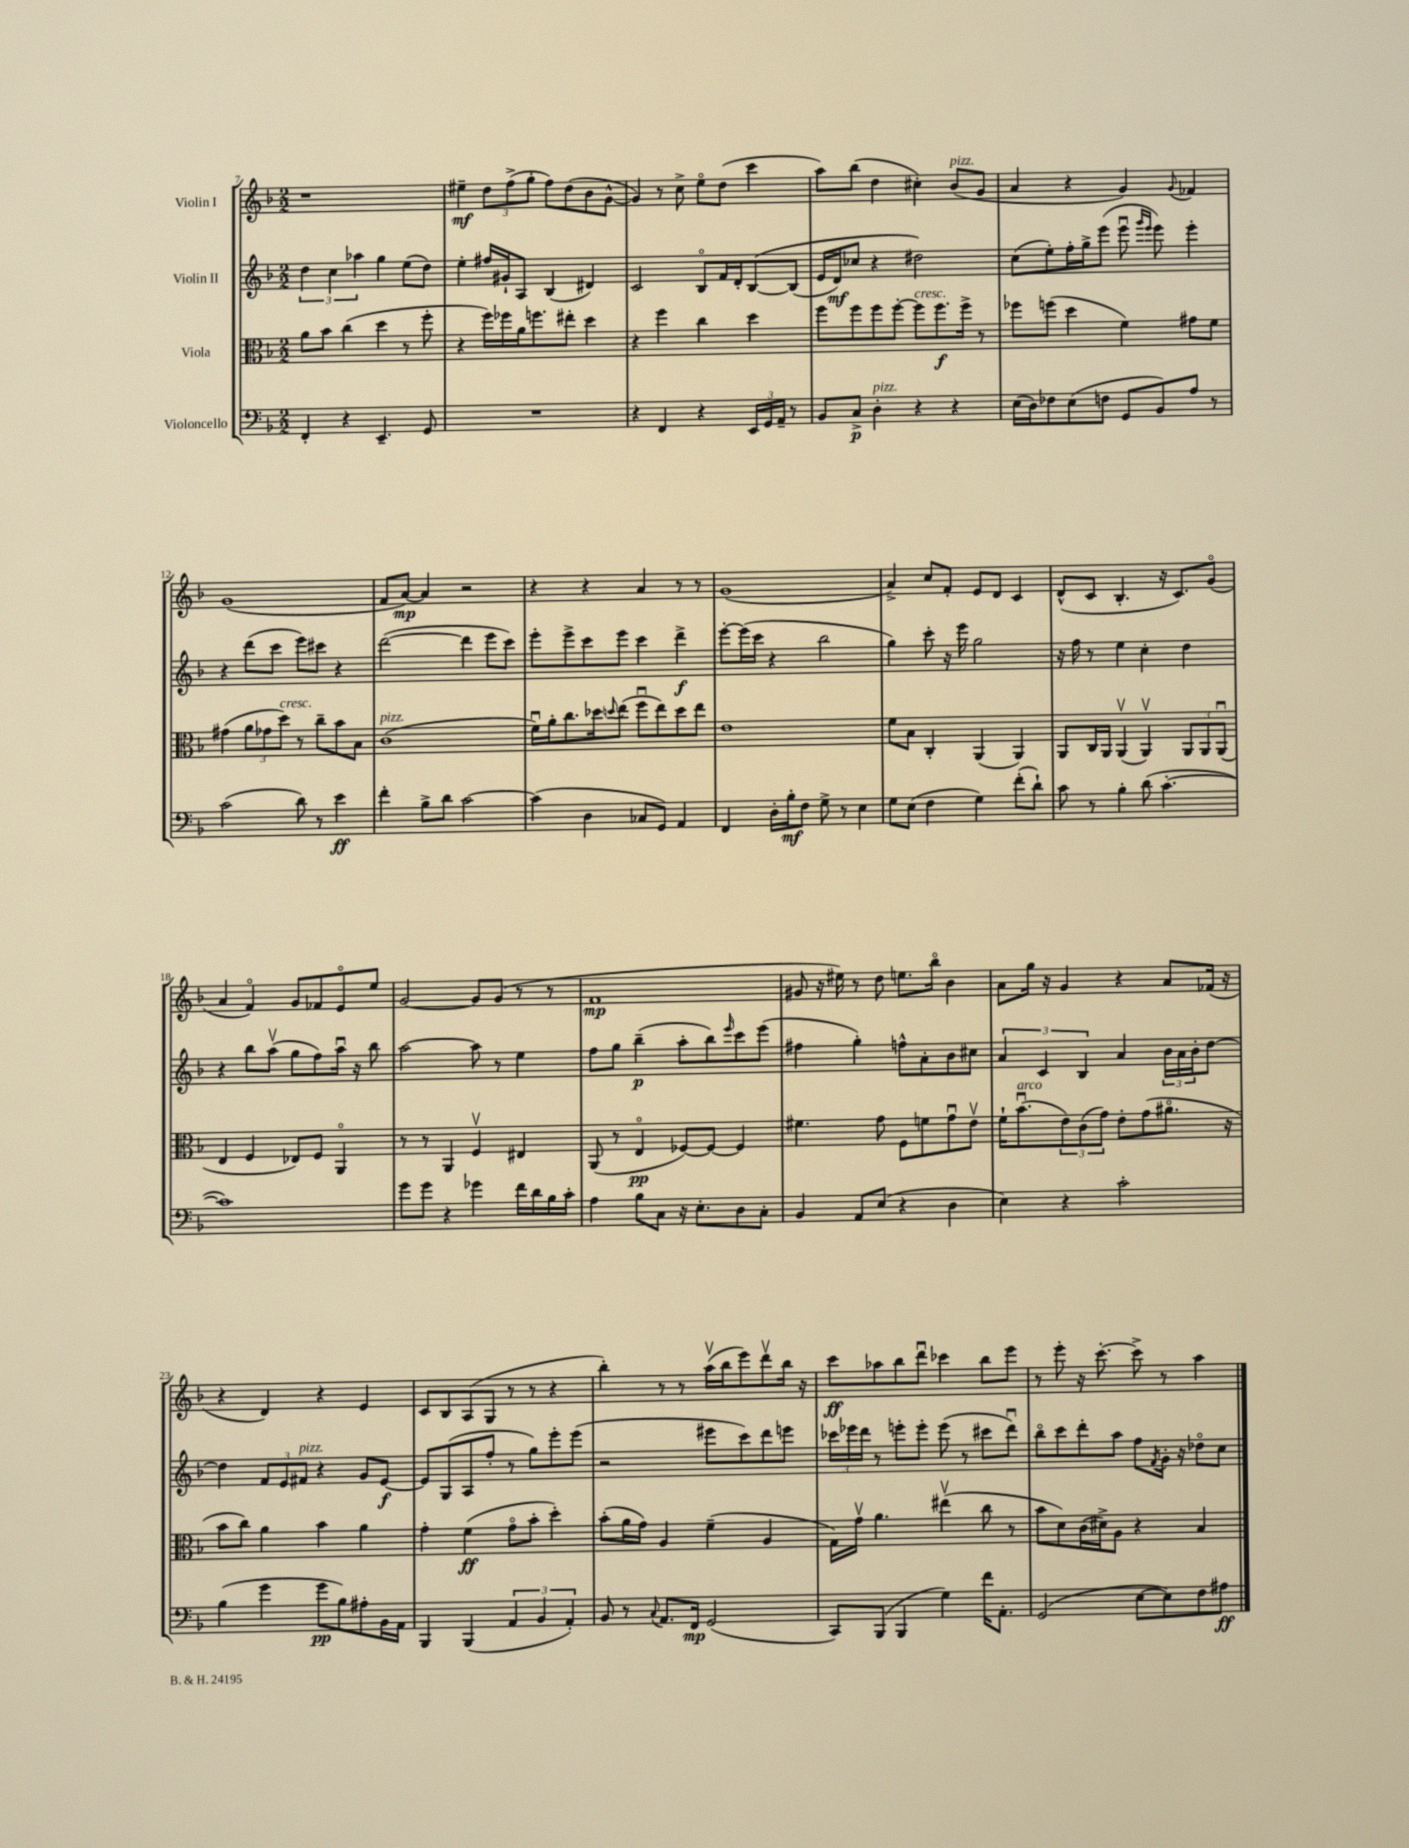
<<
\new StaffGroup <<
\new Staff = "s0" \with { instrumentName = "Violin I" } {
    \clef treble \key f \major \numericTimeSignature \time 2/2
    r1 |
    eis''4--\mf \tuplet 3/2 { d''8 f''8->( g''8-. } f''8) d''8( bes'8 g'8~-^ |
    g'4) r8 c''8-> e''8\flageolet d''8( c'''4 |
    a''8) bes''8( d''4 cis''4-.) bes'8^\markup { \italic "pizz." }( g'8 |
    a'4 r4 g'4) \appoggiatura { g'8 } fes'4 |
    g'1( |
    f'8 a'8~\mp) a'4 r2 |
    r4 r4 a'4 r8 r8 |
    g'1( |
    a'4->) c''8 f'8-. e'8 d'8 c'4 |
    d'8-^( c'8 bes4.-. r16 c'8.) g'8\flageolet( |
    a'4 f'4\flageolet) g'8 fes'8 e'8\flageolet e''8 |
    g'2~ g'8 g'8( r8 r8 |
    f'1\mp |
    gis'8 r16 eis''16) r8 d''8 e''8. bes''16\flageolet bes'4 |
    a'8 g''16 r16 g'4 r4 a'8 fes'16( r16 |
    r4 d'4) r4 e'4 |
    c'8 bes8 a8( g8 r8 r8 r4 |
    bes''4-.) r8 r8 a''16\upbow( bes''16 e'''8) d'''8\upbow bes''16 r16 |
    c'''8\ff aes''8 bes''8 d'''8\downbow ces'''4 bes''8 e'''8 |
    r8 e'''8-. r16 c'''8.~-. c'''8-> r8 a''4 \bar "|." |
}
\new Staff = "s1" \with { instrumentName = "Violin II" } {
    \clef treble \key f \major \numericTimeSignature \time 2/2
    \tuplet 3/2 { d''4 c''4 aes''4 } g''4 e''8( d''8) |
    e''4-. fis''16 gis'16-! a8 bes4( dis'4) |
    c'2 bes8\flageolet f'16 d'16-. bes8~\( bes8( |
    e'16 d'16\mf) ces''8 r4 dis''2\) |
    c''8( e''8-.) f''16-. g''16-> e'''8( e'''8\downbow \grace { g'''16 e'''16 } e'''8) e'''4-. |
    r4 d'''8( c'''8 e'''8) cis'''8 r4 |
    d'''2~( d'''4 e'''8 c'''8) |
    e'''8-. e'''8-> c'''8 e'''8 c'''4 d'''4->\f |
    e'''8~-. e'''16( c'''16 r4 bes''2 |
    g''4) c'''8-. r16 e'''16 g''2 |
    r16 f''16 r8 e''4 c''4-. d''4 |
    r4 bes''8 a''8\upbow( g''8 f''8) a''16\downbow r16 bes''8 |
    a''2~ a''8 r8 e''4 |
    f''8 g''8 bes''4--\p( a''8-. bes''8) \grace { e'''16 } c'''8 e'''8( |
    fis''4 g''4-.) f''8-^ a'8-. bes'8 cis''8 |
    \tuplet 3/2 { a'4 c'4 bes4 } a'4 \tuplet 3/2 { bes'16 a'16 bes'16-. } d''8~ |
    d''4 \tuplet 3/2 { f'8 e'8 fis'8^\markup { \italic "pizz." } } r4 g'8 e'8~\f |
    e'8 g8( a8 f''8-. r8 g''8) e'''8-. e'''8( |
    r2 eis'''8 c'''8) d'''8 e'''8 |
    \tuplet 3/2 { ces'''16 ees'''16 d'''16 } r8 e'''8-. e'''8-. e'''8( r8 cis'''8 d'''8\downbow) |
    bes''8\flageolet c'''8 d'''8-. a''8 f''8 \acciaccatura { f'8 } g'16-. r16 des''8\flageolet c''8 \bar "|." |
}
\new Staff = "s2" \with { instrumentName = "Viola" } {
    \clef alto \key f \major \numericTimeSignature \time 2/2
    a'8 bes'8 c''4( d''4 r8 f''8-. |
    r4 f''16) fes''16 a'16 f''8. eis''8-. d''4 |
    r4 f''4 c''4 d''4 |
    f''8 f''8 f''8 f''8~-. f''8^\markup { \italic "cresc." } f''8.\f f''16-> r8 |
    fes''8 f''8( d''4 f'4) gis'8 f'8 |
    gis'4( \tuplet 3/2 { a'8 ges'8 d''8^\markup { \italic "cresc." }) } r8 c''8-- bes'8 bes8 |
    c'1^\markup { \italic "pizz." }( |
    f'16\downbow) a'16-. c''8. des''16 \appoggiatura { d''8 } e''8( f''8\downbow e''8) d''8 e''8 |
    e'1 |
    f'8 bes8 c4-. a,4( a,4) |
    a,8 c16 a,16 a,4\upbow( a,4\upbow) \tuplet 3/2 { a,8 a,8 a,8\downbow( } |
    e4 f4 ees8) f8 a,4\flageolet |
    r8 r8 a,4 f4\upbow eis4 |
    a,8( r8 e4\flageolet\pp fes8~) fes8~ fes4 |
    fis'4. g'8 f8 f'8 g'8\downbow e'8\upbow |
    f'16-! bes'8.\downbow^\markup { \italic "arco" }( \tuplet 3/2 { e'8) c'8( g'8) } e'8-. g'8( ais'8.\flageolet r16 |
    bes'8 c''8) a'4 bes'4 a'4 |
    g'4-. f'4\ff( g'8\flageolet bes'8-. d''4-.) |
    bes'8-.( a'16 g'16) a4 f'4--( a4 |
    g16) g'16\upbow a'4. eis''4\upbow( c''8 r8 |
    bes'8 d'8) c'16( dis'16->) a8 r4 bes4 \bar "|." |
}
\new Staff = "s3" \with { instrumentName = "Violoncello" } {
    \clef bass \key f \major \numericTimeSignature \time 2/2
    f,4-. r4 e,4.-- g,8 |
    R1 |
    r4 f,4 r4 \tuplet 3/2 { e,16 g,16 a,16-- } r8 |
    bes,8 c8->\p d4-.^\markup { \italic "pizz." } r4 r4 |
    e16( d16) fes8 e8( f8 g,8 bes,8) a8 r8 |
    c'2( d'8) r8 e'4\ff |
    f'4-. bes8-> d'8 c'2~ |
    c'4( d4 ces8 g,8) a,4 |
    f,4 d16-. bes16-.\mf f8 g8-> r8 e4 |
    g8 e8( f4 g4) f'8-.( d'8-!) |
    c'8 r8 bes4-. d'8( c'4.~-. |
    c'1) |
    g'8 g'8 r4 ges'4 f'16 d'16 bes16 c'16-. |
    a4 bes8 c8 r16 e8.-. d8 c8-. |
    bes,4 a,8 e8( r4 d4 |
    e4) r4 c'2-. |
    bes4( g'4 g'8\pp bes8) ais8-. bes,16 a,16 |
    bes,,4 bes,,4( \tuplet 3/2 { a,4 bes,4 a,4-.) } |
    bes,8 r8 \appoggiatura { c8 } a,8. f,16\mp g,2( |
    c,8) bes,,8( bes,,4 g4) f'16 a,8.-. |
    g,2( e8~ e8) f8 ais8\ff \bar "|." |
}
>>
>>
\layout { \context { \Score currentBarNumber = #7 } }
